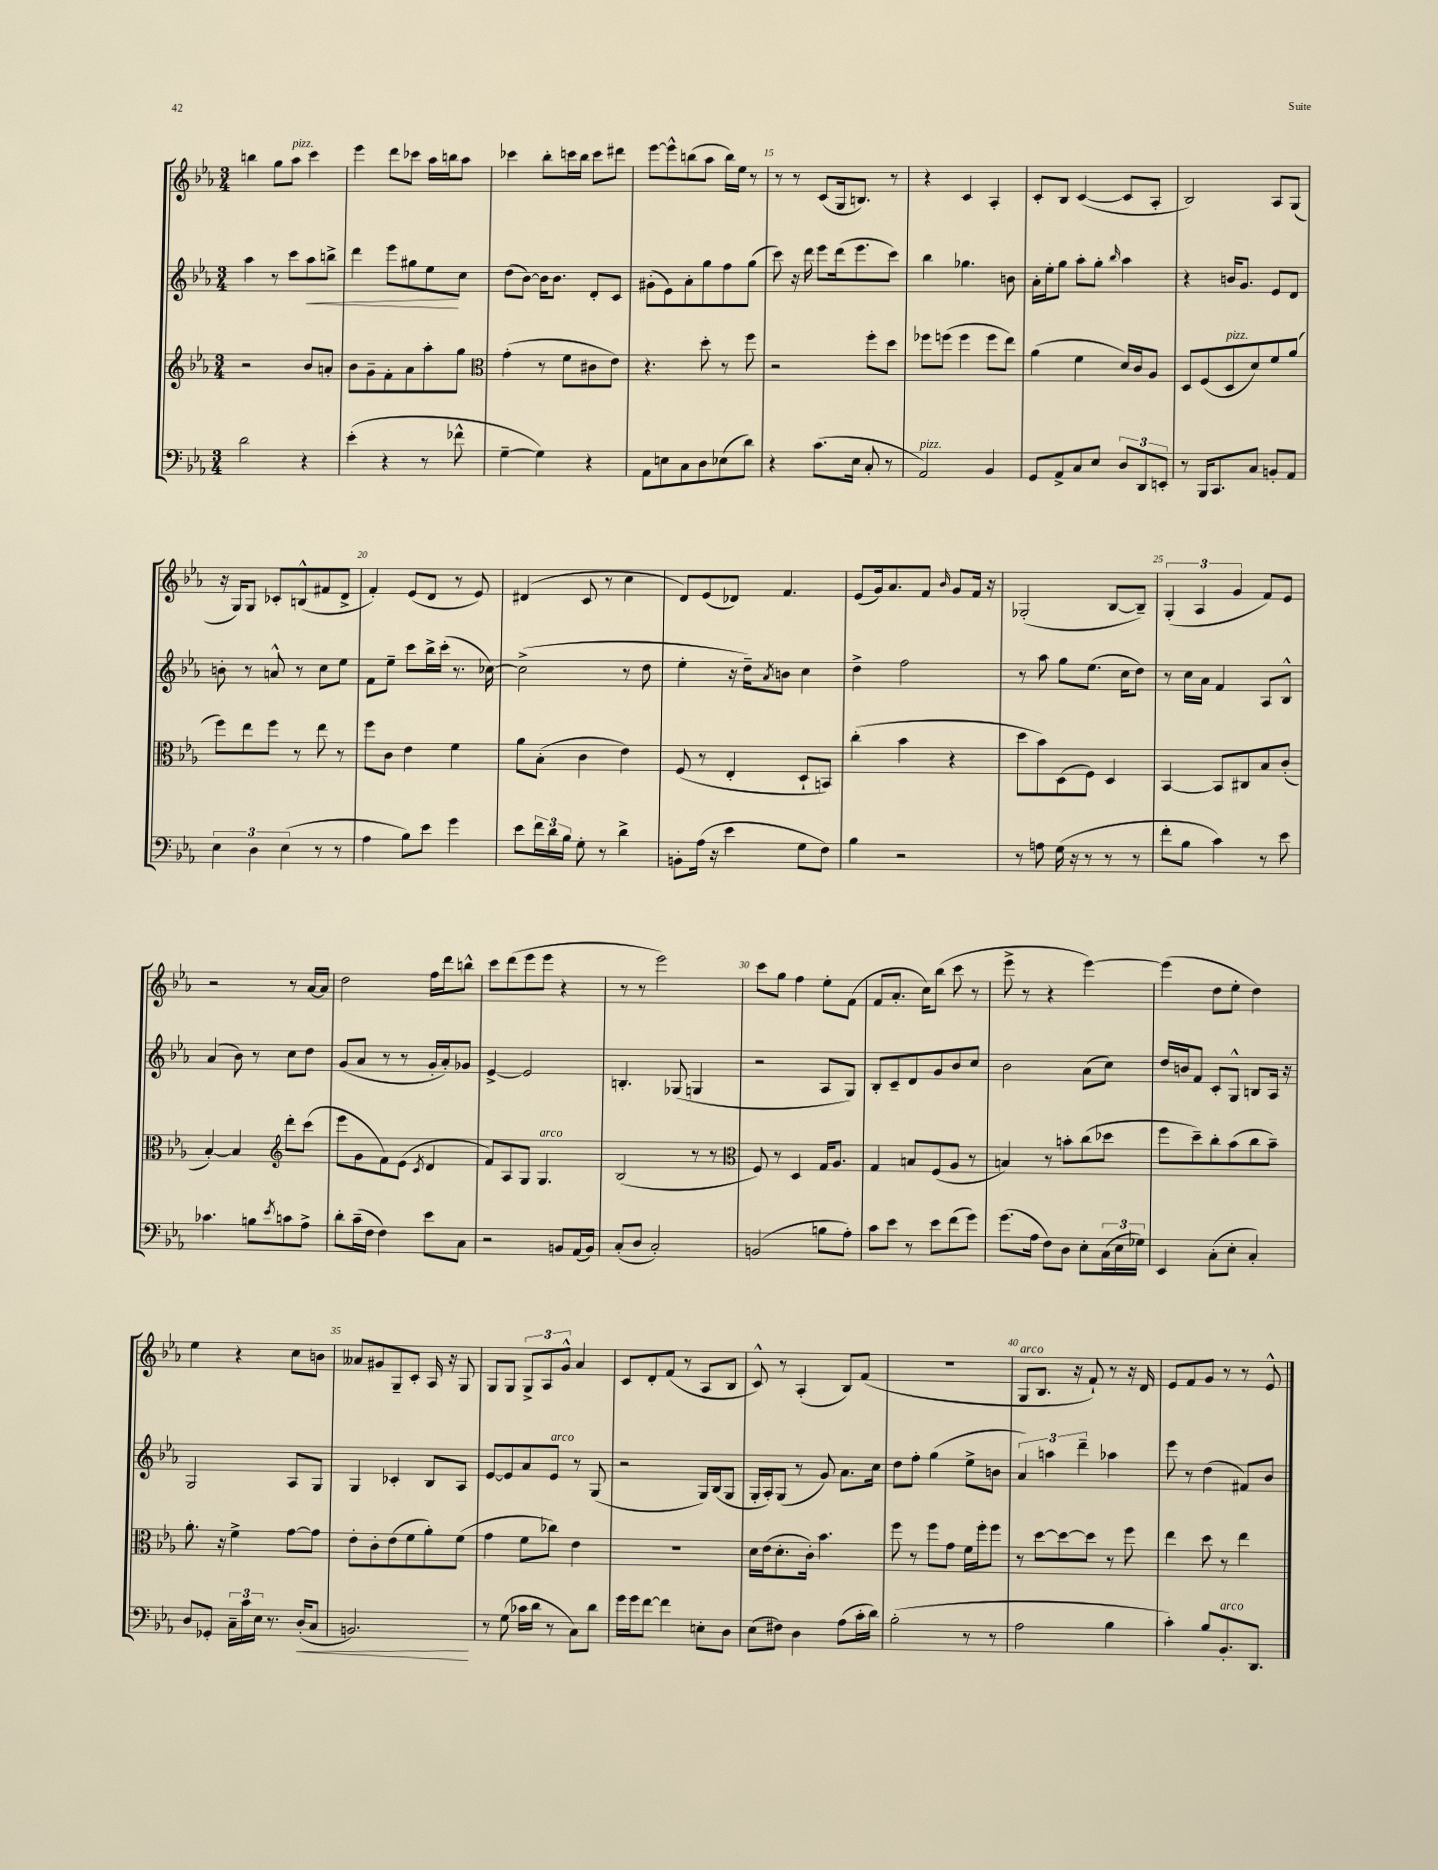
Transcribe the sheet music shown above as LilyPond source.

<<
\new StaffGroup <<
\new Staff = "s0" {
    \clef treble \key ees \major \numericTimeSignature \time 3/4
    b''4 g''8 aes''8^\markup { \italic "pizz." } c'''4 |
    ees'''4 d'''8 ces'''8 aes''16 b''16 aes''8 |
    ces'''4 bes''8-. c'''16 bes''16 c'''8 dis'''8 |
    ees'''8~ ees'''8-^ b''8( aes''8 b''16) ees''16 r8 |
    r8 r8 c'8( g16 b8.) r8 |
    r4 c'4 aes4-. |
    c'8-. bes8 c'4~( c'8 aes8-. |
    bes2) aes8 g8( |
    r16 g16) g8 ces'8-. b8-^( fis'8 d'8-> |
    f'4-.) ees'8( d'8 r8 ees'8) |
    dis'4( c'8 r8 c''4 |
    d'8) ees'8( des'8) f'4. |
    ees'8( g'16) aes'8. f'8 \grace { bes'16 } g'8 f'16 r16 |
    ges2-.( bes8~ bes8--) |
    \tuplet 3/2 { g4-.( aes4 g'4 } f'8) ees'8 |
    r2 r8 aes'16~ aes'16 |
    d''2 f''16 d'''16 b''8-^ |
    c'''8 d'''8( ees'''8 ees'''8 r4 |
    r8 r8 ees'''2) |
    c'''8 g''8 f''4 ees''8-. f'8( |
    f'8 aes'8.-. c''16) bes''8( c'''8 r8 |
    ees'''8-> r8 r4 ees'''4~) |
    ees'''4( d''8 ees''8-. d''4) |
    ees''4 r4 c''8 b'8 |
    aeses'8 gis'8 g8-- c'8-. aes16 r16 g8 |
    g8 g8 \tuplet 3/2 { g8-> aes8 g'8-^ } aes'4 |
    c'8 d'8-. f'8( r8 aes8 bes8 |
    c'8-^) r8 aes4-.( bes8) f'8( |
    R2. |
    g8^\markup { \italic "arco" } bes8. r16 f'8-!) r8 r16 d'16 |
    ees'8 f'8 g'8 r8 r8 ees'8-^ \bar "|." |
}
\new Staff = "s1" {
    \clef treble \key ees \major \numericTimeSignature \time 3/4
    aes''4 r8 c'''8 aes''8\< b''8-> |
    d'''4 ees'''8 gis''8 ees''8\! c''8 |
    d''8( bes'8~) bes'16 bes'8. d'8-. c'8 |
    gis'8-.( ees'8) aes'8-. g''8 f''8 g''8( |
    c'''8) r16 d'''16 ees'''8 d'''16( ees'''8. c'''8) |
    bes''4 ges''4. b'8 |
    aes'16-. ees''16-. g''8 aes''8-. g''8-. \grace { bes''16 } aes''4 |
    r4 b'16 g'8. ees'8 d'8 |
    b'8-. r8 a'8-^ r8 c''8 ees''8 |
    f'8 ees''8-- c'''8 bes''16-> c'''16-.( r8. ces''16~) |
    ces''2->( r8 d''8 |
    ees''4-. r16 d''16--) \acciaccatura { aes'8 } b'8 c''4 |
    d''4-> f''2 |
    r8 aes''8 g''8 ees''8.( c''16 d''8) |
    r8 c''16 aes'16 f'4 aes8 bes8-^ |
    aes'4( bes'8) r8 c''8 d''8 |
    g'8( aes'8 r8 r8 g'16-. aes'16-.) ges'8 |
    ees'4~-> ees'2 |
    b4.-. ges8( g4 |
    r2 aes8 g8) |
    bes8-. c'8-- d'8 g'8 bes'8 c''8 |
    bes'2 aes'8( c''8) |
    d''16 b'16 f'8 c'8-. g8-^ b8 aes16 r16 |
    g2 aes8 g8 |
    g4 ces'4-. bes8 aes8 |
    ees'8~ ees'8 aes'8 ees'8^\markup { \italic "arco" } r8 g8( |
    r2 g16) bes16( g8 |
    g16-. aes16-.) g8( r8 g'8) aes'8. c''16 |
    d''8 f''8-. g''4( ees''8-> b'8 |
    \tuplet 3/2 { aes'4) a''4 d'''4-- } aes''4 |
    ees'''8 r8 d''4( fis'8) bes'8 \bar "|." |
}
\new Staff = "s2" {
    \clef treble \key ees \major \numericTimeSignature \time 3/4
    r2 bes'8 a'8-. |
    bes'8 g'8-- f'8-. aes'8 aes''8-. g''8 |
    \clef alto g'4-.( r8 f'8 cis'8 ees'8) |
    r4. d''8-. r8 f''8 |
    r2 f''8-. d''8 |
    fes''8 f''8( f''4 f''8 ees''8) |
    aes'4( f'4 d'16) c'16 aes8 |
    d8 f8( d8^\markup { \italic "pizz." } d'8) f'8 aes'8( |
    f''8) ees''8 f''8 r8 ees''8 r8 |
    f''8 c'8 ees'4 f'4 |
    aes'8 bes8-.( c'4 ees'4) |
    f8( r8 ees4-. d8-! b,8) |
    c''4-.( bes'4 r4 |
    d''8 bes'8) d8( f8) d4 |
    bes,4~ bes,8 cis8 bes8 c'8-.( |
    bes4~-.) bes4 \clef treble d'''8-. c'''8( |
    ees'''8 g'8 f'8) ees'8( \acciaccatura { c'8 } d'4 |
    f'8) aes8 g8 g4.^\markup { \italic "arco" } |
    bes2( r8 r8 |
    \clef alto f8) r8 d4 g16 aes8. |
    g4 b8 f8( aes8 r8 |
    b4) r8 b'8-. c''8( des''8 |
    f''8 d''8--) c''8-. bes'8( c''8 bes'8--) |
    aes'8.-. r16 f'4-> g'8~ g'8 |
    ees'8-. c'8-. ees'8( f'8 aes'8-.) f'8( |
    g'4 f'8 ces''8) ees'4 |
    R2. |
    d'16 ees'16( d'8.-. c'16-.) bes'4. |
    f''8 r8 f''8 g'8 f'16 f''16-. f''8 |
    r8 d''8~ d''8~ d''8 r8 f''8 |
    ees''4 d''8 r8 ees''4 \bar "|." |
}
\new Staff = "s3" {
    \clef bass \key ees \major \numericTimeSignature \time 3/4
    d'2 r4 |
    ees'4-.( r4 r8 fes'8-^ |
    g4~-- g4) r4 |
    aes,8 e8 c8 d8 ees8( d'8) |
    r4 c'8.( ees16 c8-. r8 |
    aes,2^\markup { \italic "pizz." }) bes,4 |
    g,8 aes,8-> c8 ees8 \tuplet 3/2 { d8 d,8 e,8-. } |
    r8 bes,,16 c,8. c8 b,8-. aes,8 |
    \tuplet 3/2 { ees4 d4 ees4( } r8 r8 |
    aes4 bes8) ees'8 g'4 |
    ees'8 \tuplet 3/2 { f'16 d'16 bes16 } g8-. r8 d'4-> |
    b,8-. aes16( r16 ees'4 g8 f8) |
    bes4 r2 |
    r8 a8 g16( r16 r8 r8 r8 |
    f'8-. bes8 c'4) r8 ees'8 |
    ces'4. b8 \acciaccatura { ees'8 } c'8 aes8-> |
    d'8-. c'16--( f16 f4) ees'8 c8 |
    r2 b,8 aes,16( b,16) |
    c8-.( d8 c2-.) |
    b,2( b8 aes8-.) |
    c'8 ees'8 r8 ees'8 f'8( g'8) |
    g'8.( aes16 f8) d8 ees8-. \tuplet 3/2 { c16( ees16 ges16) } |
    ees,4 c8-.( ees8-. c4-.) |
    d8 ges,8-. \tuplet 3/2 { c16-- c'16 ees16 } r8. d16-.\<( c8 |
    b,2.\!) |
    r8 g8( ces'16 d'16 r8 c8) d'8 |
    g'16 g'16 f'8~ f'4 e8-. d8 |
    ees8( fis8) d4 aes8( c'16-. d'16) |
    bes2-.( r8 r8 |
    aes2 bes4 |
    c'4-.) bes8 bes,8.-.^\markup { \italic "arco" } d,8. \bar "|." |
}
>>
>>
\layout { \context { \Score currentBarNumber = #11 \override BarNumber.break-visibility = ##(#f #t #t) barNumberVisibility = #(every-nth-bar-number-visible 5) } }
